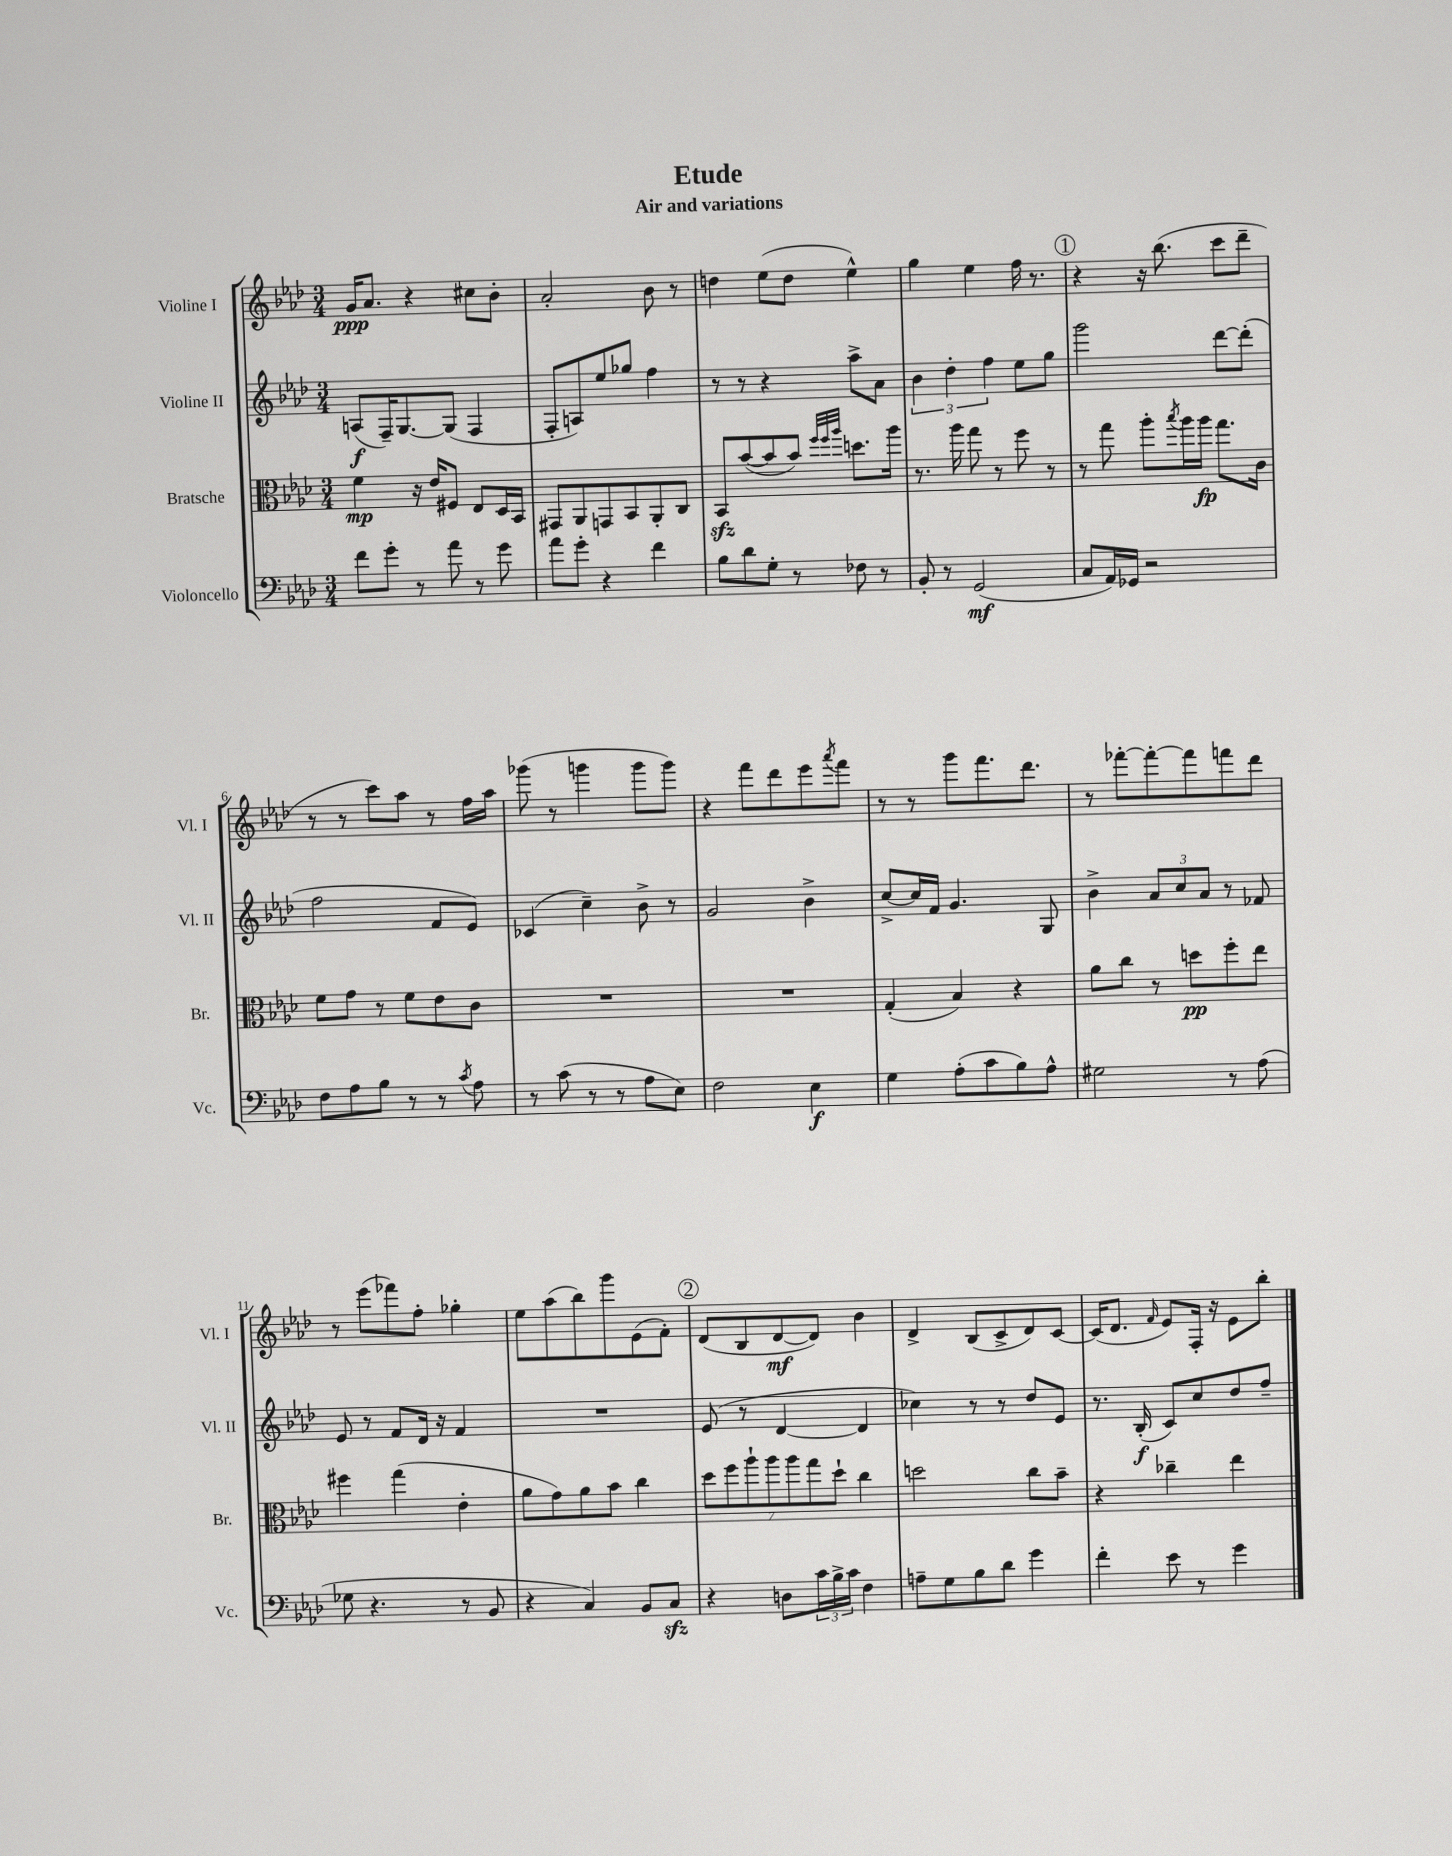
\header { title = "Etude" subtitle = "Air and variations" }
<<
\new StaffGroup <<
\new Staff = "s0" \with { instrumentName = "Violine I" shortInstrumentName = "Vl. I" } {
    \clef treble \key aes \major \numericTimeSignature \time 3/4
    g'16\ppp aes'8. r4 cis''8 bes'8-. |
    aes'2-. bes'8 r8 |
    d''4 ees''8( d''8 ees''4-^) |
    g''4 ees''4 f''16 r8. |
    \mark \markup { \circle "1" } r4 r16 bes''8.( c'''8 des'''8-- |
    r8 r8 c'''8) aes''8 r8 f''16 aes''16 |
    ges'''8( r8 g'''4 g'''8 g'''8) |
    r4 f'''8 des'''8 ees'''8 \acciaccatura { aes'''8 } f'''8 |
    r8 r8 g'''8 f'''8. des'''8. |
    r8 fes'''8~-. fes'''8~-. fes'''8 f'''8 des'''8 |
    r8 ees'''8( fes'''8) f''8-. ges''4-. |
    ees''8 aes''8( bes''8) g'''8 ees'8( f'8-.) |
    \mark \markup { \circle "2" } des'8( bes8 des'8~\mf des'8) bes'4 |
    des'4-> bes8( c'8-> des'8) c'8~ |
    c'16( des'8. \grace { f'16 } ees'8) f16-. r16 ees'8 bes''8-. \bar "|." |
}
\new Staff = "s1" \with { instrumentName = "Violine II" shortInstrumentName = "Vl. II" } {
    \clef treble \key aes \major \numericTimeSignature \time 3/4
    a8\f( f16--) g8.~ g8( f4 |
    f8-. a8) ees''8 ges''8 f''4 |
    r8 r8 r4 aes''8-> aes'8 |
    \tuplet 3/2 { bes'4 des''4-. f''4 } ees''8 g''8 |
    \mark \markup { \circle "1" } g'''2 des'''8~ des'''8-.( |
    f''2 f'8 ees'8) |
    ces'4( c''4--) bes'8-> r8 |
    g'2 bes'4-> |
    c''8~-> c''16 f'16 g'4. g8 |
    bes'4-> \tuplet 3/2 { aes'8 c''8 aes'8 } r8 fes'8 |
    ees'8 r8 f'8 des'16 r16 f'4 |
    R2. |
    \mark \markup { \circle "2" } ees'8( r8 des'4~ des'4 |
    ces''4) r8 r8 des''8 ees'8 |
    r8. bes16-.\f( c'8) c''8 des''8 f''8-- \bar "|." |
}
\new Staff = "s2" \with { instrumentName = "Bratsche" shortInstrumentName = "Br." } {
    \clef alto \key aes \major \numericTimeSignature \time 3/4
    f'4\mp r16 ees'16 fis8 ees8 des16 bes,16 |
    gis,8 aes,8 g,8 bes,8 aes,8-. c8 |
    bes,8\sfz bes'8~( bes'8 bes'8) \grace { f''32 f''32 aes''32 } d''8. aes''16 |
    r8. aes''16 g''8 r8 f''8 r8 |
    \mark \markup { \circle "1" } r8 g''8 aes''8-. \acciaccatura { bes''8 } aes''16 aes''16\fp g''8. c'16 |
    f'8 g'8 r8 f'8 ees'8 c'8 |
    R2. |
    R2. |
    g4-.( bes4) r4 |
    aes'8 c''8 r8 d''8\pp f''8-. ees''8 |
    fis''4 g''4( ees'4-. |
    aes'8 g'8) aes'8 bes'8 c''4 |
    \mark \markup { \circle "2" } \tuplet 7/4 { des''8 f''8 aes''8-! aes''8 aes''8 g''8 des''8-! } c''4 |
    d''2 c''8 bes'8-- |
    r4 ces''4-- ees''4 \bar "|." |
}
\new Staff = "s3" \with { instrumentName = "Violoncello" shortInstrumentName = "Vc." } {
    \clef bass \key aes \major \numericTimeSignature \time 3/4
    f'8 g'8-. r8 aes'8 r8 g'8 |
    aes'8 g'8-. r4 f'4 |
    bes8 des'8 g8-. r8 fes8 r8 |
    bes,8-. r8 g,2\mf( |
    \mark \markup { \circle "1" } c8 aes,16) ges,16 r2 |
    f8 aes8 bes8 r8 r8 \acciaccatura { c'8 } aes8 |
    r8 c'8( r8 r8 aes8 ees8) |
    f2 ees4\f |
    g4 aes8-.( c'8 bes8) aes8-^ |
    gis2 r8 aes8( |
    ges8 r4. r8 bes,8 |
    r4 c4) bes,8 c8\sfz |
    \mark \markup { \circle "2" } r4 d8 \tuplet 3/2 { c'16 bes16-> c'16 } f4 |
    a8-- g8 bes8 des'8 g'4 |
    f'4-. ees'8 r8 g'4 \bar "|." |
}
>>
>>
